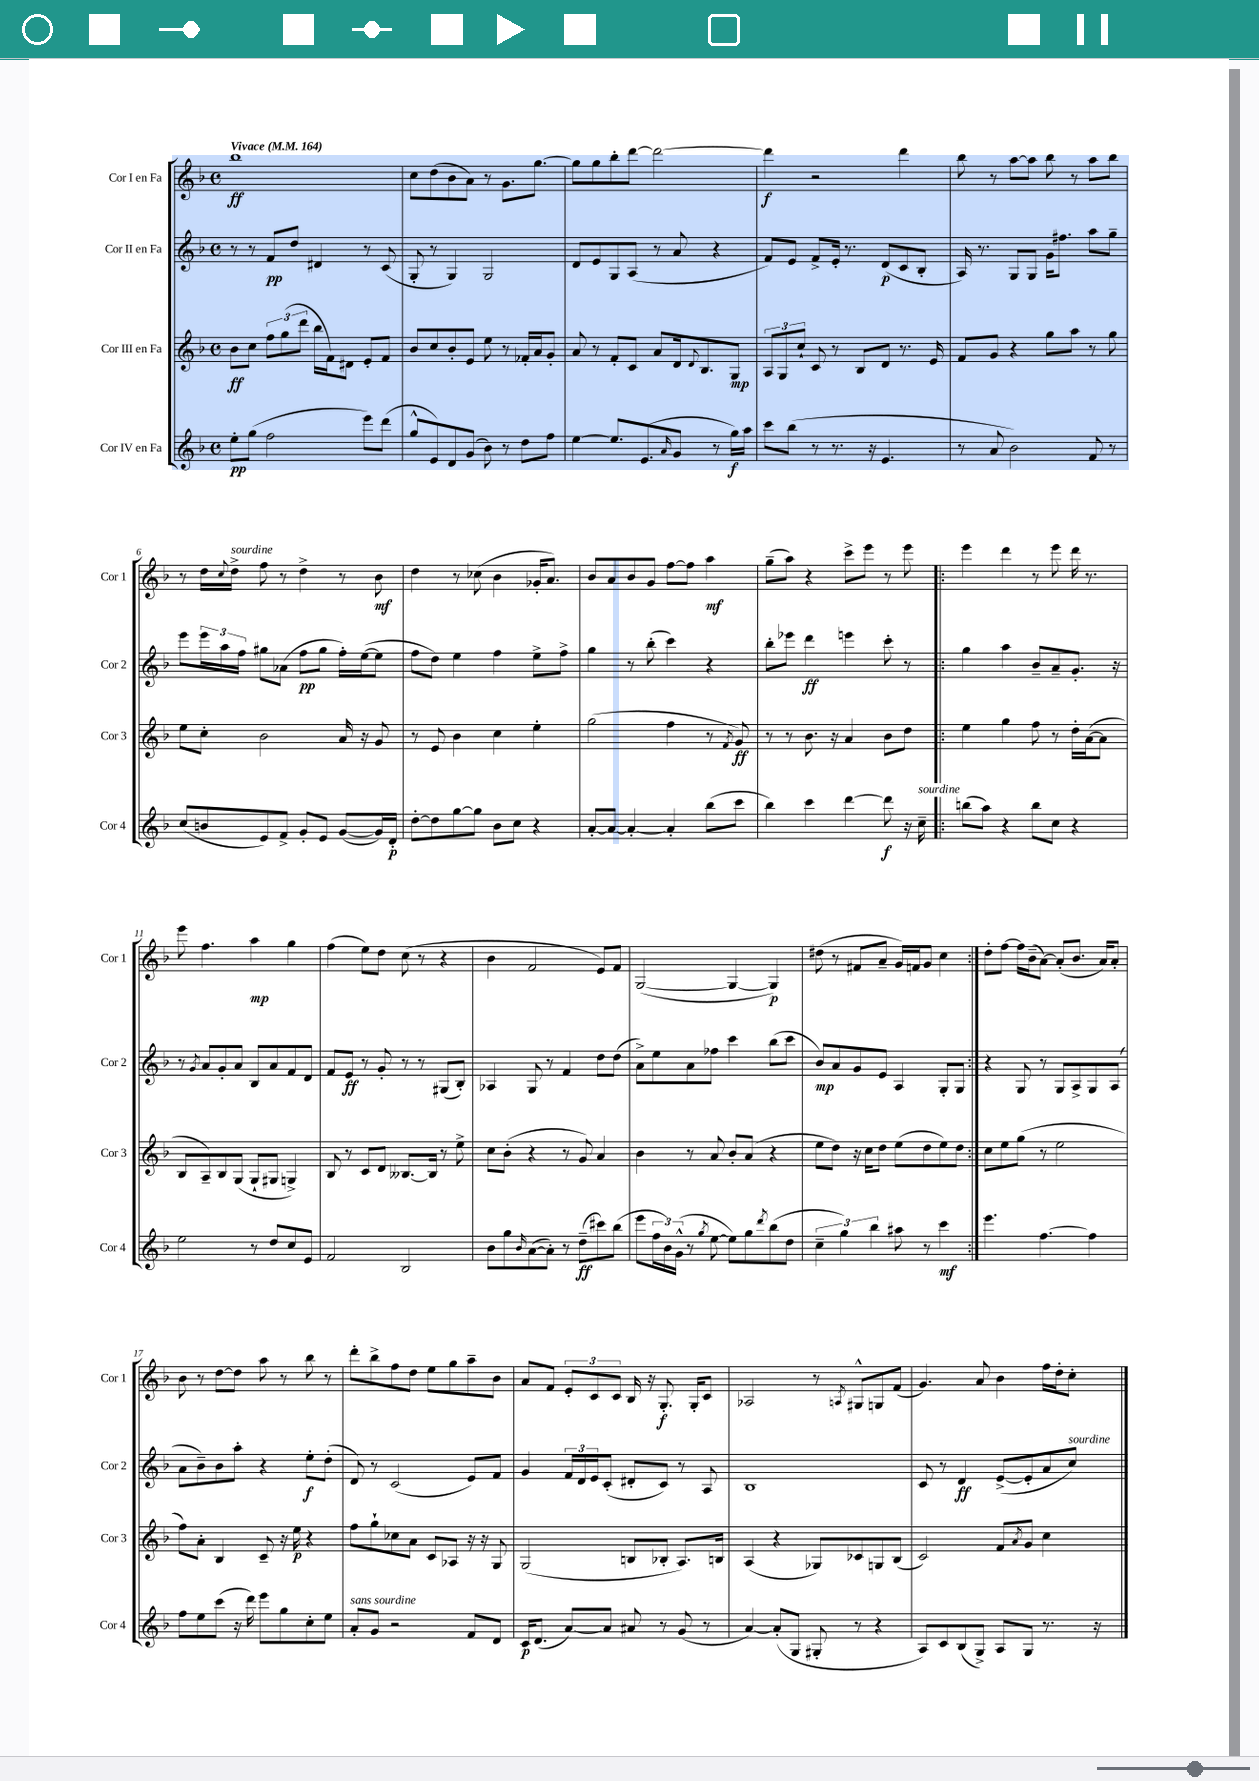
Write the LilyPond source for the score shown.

<<
\new StaffGroup <<
\new Staff = "s0" \with { instrumentName = "Cor I en Fa" shortInstrumentName = "Cor 1" } {
    \clef treble \key f \major \defaultTimeSignature \time 4/4 \tempo "Vivace" 4 = 164
    bes''1\ff |
    c''8 d''8( bes'8 a'8) r8 g'8. g''8.~ |
    g''8 g''8 bes''8-. d'''8~ d'''2~ |
    d'''4\f r2 d'''4 |
    bes''8 r8 a''8~ a''8 bes''8 r8 a''8 bes''8 |
    r8 d''16 \appoggiatura { c''8 } d''16->^\markup { \italic "sourdine" } f''8 r8 d''4-> r8 bes'8\mf |
    d''4 r8 ces''8( bes'4 ges'16-. a'8.) |
    bes'8 a'8 bes'8 g'8 f''8~ f''8 a''4\mf |
    g''8--( a''8) r4 c'''8-> e'''8 r8 e'''8 |
    \repeat volta 2 { e'''4 d'''4 r8 e'''8 d'''16 r8. |
    e'''8 f''4. a''4\mp g''4 |
    f''4( e''8) d''8 c''8( r8 r4 |
    bes'4 f'2 e'8) f'8 |
    g2~( g4~ g4\p) |
    dis''8( r8 fis'8 a'8-- g'16) f'16 g'8 c''4 | }
    d''8-. f''8~ f''16 bes'16--( a'8~) a'8-.( bes'8. a'16) a'8-. |
    bes'8 r8 d''8~ d''8 a''8 r8 bes''8 r8 |
    d'''8-. bes''8-> f''8 d''8 e''8 g''8 a''8-- bes'8 |
    a'8 f'8 \tuplet 3/2 { e'8-. c'8 c'8 } bes16 r16 g8.-.\f g16-. c'8 |
    aes2 r8 \acciaccatura { a8 } gis8-^ g8 f'8( |
    g'4.) a'8 bes'4 f''16 d''16-. c''8-. \bar "|." |
}
\new Staff = "s1" \with { instrumentName = "Cor II en Fa" shortInstrumentName = "Cor 2" } {
    \clef treble \key f \major \defaultTimeSignature \time 4/4
    r8 r8 f'8\pp d''8 dis'4 r8 c'8( |
    g8-. r8 g4) g2 |
    d'8 e'8 g8 a8( r8 a'8 r4 |
    f'8) e'8 f'8-> e'16-. r8. d'8\p( c'8 bes8-. |
    a16) r8. g8 g8 g'16 fis''8. a''8 g''8-- |
    e'''8 \tuplet 3/2 { e'''16 a''16 f''16 } gis''8 aes'8( f''8\pp gis''8 f''16-.) e''16~( e''8 |
    f''8 d''8) e''4 f''4 e''8-> f''8-> |
    g''4 r8 bes''8-.( c'''4) r4 |
    bes''8-. ees'''8 d'''4\ff e'''4 c'''8-. r8 |
    \repeat volta 2 { g''4 a''4 bes'8-- a'8-- g'8.-. r16 |
    r8 \acciaccatura { g'8 } a'8 g'8-. a'8 bes8 a'8 f'8 d'8 |
    f'8 e'8\ff r8 g'8-. r8 r8 gis8( bes8-.) |
    aes4 g8 r8 f'4 d''8 d''8( |
    a'8->) e''8 a'8 fes''8 c'''4 bes''8( c'''8 |
    bes'8\mp) a'8 g'8 e'8 a4 g8-. g8 | }
    r4 g8 r8 g8 a8-> g8 a8( |
    a'8 bes'8--) bes'8 a''8-. r4 e''8-.\f d''8-.( |
    d'8) r8 c'2( e'8) f'8 |
    g'4 \tuplet 3/2 { f'16 d'16 e'16 } c'8-.( dis'8-. c'8) r8 a8 |
    bes1 |
    c'8 r8 d'4\ff e'8~->( e'8-. a'8 c''8^\markup { \italic "sourdine" }) \bar "|." |
}
\new Staff = "s2" \with { instrumentName = "Cor III en Fa" shortInstrumentName = "Cor 3" } {
    \clef treble \key f \major \defaultTimeSignature \time 4/4
    bes'8\ff c''8 \tuplet 3/2 { f''8 g''8( d'''8 } bes''16 f'16) dis'8 e'8-. f'8 |
    bes'8 c''8 bes'8-. e'8 e''8 r8 fes'16-. a'16 g'8-. |
    a'8 r8 f'8-. c'8 a'8 d'16 \appoggiatura { d'8 } bes8. g8\mp |
    \tuplet 3/2 { a8 g8 c''8-! } c'8 r8 bes8 d'8 r8. e'16 |
    f'8 g'8 r4 g''8 a''8 r8 g''8 |
    e''8 c''8-. bes'2 a'16 r16 g'8 |
    r8 e'8 bes'4 c''4 e''4-. |
    g''2( f''4 r8 \acciaccatura { f'8 } g'8\ff) |
    r8 r8 bes'8. r16 a'4 bes'8 d''8 |
    \repeat volta 2 { e''4 g''4 f''8 r8 d''16-. a'16~( a'8 |
    bes8 a8--) bes8 g8( g8-! gis8 g4->) |
    bes8 r8 c'8 d'8 beses8.~ beses16 r8 e''8-> |
    c''8 bes'8-.( r4 r8 g'8) a'4 |
    bes'4 r8 a'8 bes'8-. a'8( r4 |
    e''8 d''8) r16 c''16 d''8 e''8( d''8 e''8) d''8 | }
    c''8 e''8 g''8( r8 e''2 |
    f''8) a'8-. bes4 c'8-- r16 e''16\p r4 |
    f''8 g''8-! ces''8 a'8 c'8 aes8 r16 r16 g8 |
    g2( b8 bes8-. a8.) b16 |
    a4( r4 ges8) ces'8 g8 bes8( |
    c'2) f'8 \acciaccatura { a'8 } g'8 c''4 \bar "|." |
}
\new Staff = "s3" \with { instrumentName = "Cor IV en Fa" shortInstrumentName = "Cor 4" } {
    \clef treble \key f \major \defaultTimeSignature \time 4/4
    e''8-.\pp g''8( f''2 e'''8) d'''8( |
    g''8-^ e'8) d'8 g'8( bes'8) r8 d''8 f''8 |
    e''4~ e''8. e'8.( \grace { a'16 } g'8 r8 g''16\f) a''16 |
    c'''8 bes''8( r8 r8. r16 e'4. |
    r8 a'8 bes'2) f'8 r8 |
    c''8( b'8 e'8) f'8-> g'8-. e'8 g'8~( g'16) d'16-.\p |
    d''8~-. d''8 g''8~ g''8 bes'8 c''8 r4 |
    a'8~-. a'8~ a'4~-. a'4-. bes''8( c'''8 |
    bes''4) c'''4 d'''4~ d'''8\f r16 c''16--^\markup { \italic "sourdine" } |
    \repeat volta 2 { b''8( a''8) r4 b''8 c''8 r4 |
    e''2 r8 d''8 c''8 e'8 |
    f'2 bes2 |
    bes'8 g''8 \grace { bes'16 } a'8~( a'8-.) r8 d''8--\ff( cis'''8) bes''8( |
    e'''8 \tuplet 3/2 { f''16 bes'16) g'16-^( } r8 \acciaccatura { g''8 } e''8~ e''8) g''8 \acciaccatura { d'''8 } bes''8( d''8 |
    \tuplet 3/2 { c''4-- g''4) bes''4 } ais''8 r8 c'''4\mf | }
    e'''4. f''4.~ f''4 |
    f''8 e''8 c'''8( r16 d'''16) e'''8 g''8 c''8-. e''8 |
    a'8-.^\markup { \italic "sans sourdine" } g'8 r2 f'8 d'8 |
    c'16\p d'8.( a'8~) a'8 ais'8 r8 g'8( r8 |
    a'4~) a'8-.( g8 gis8-. r8 r4 |
    a8) c'8 bes8( g8->) a8 g8 r8. r16 \bar "|." |
}
>>
>>
